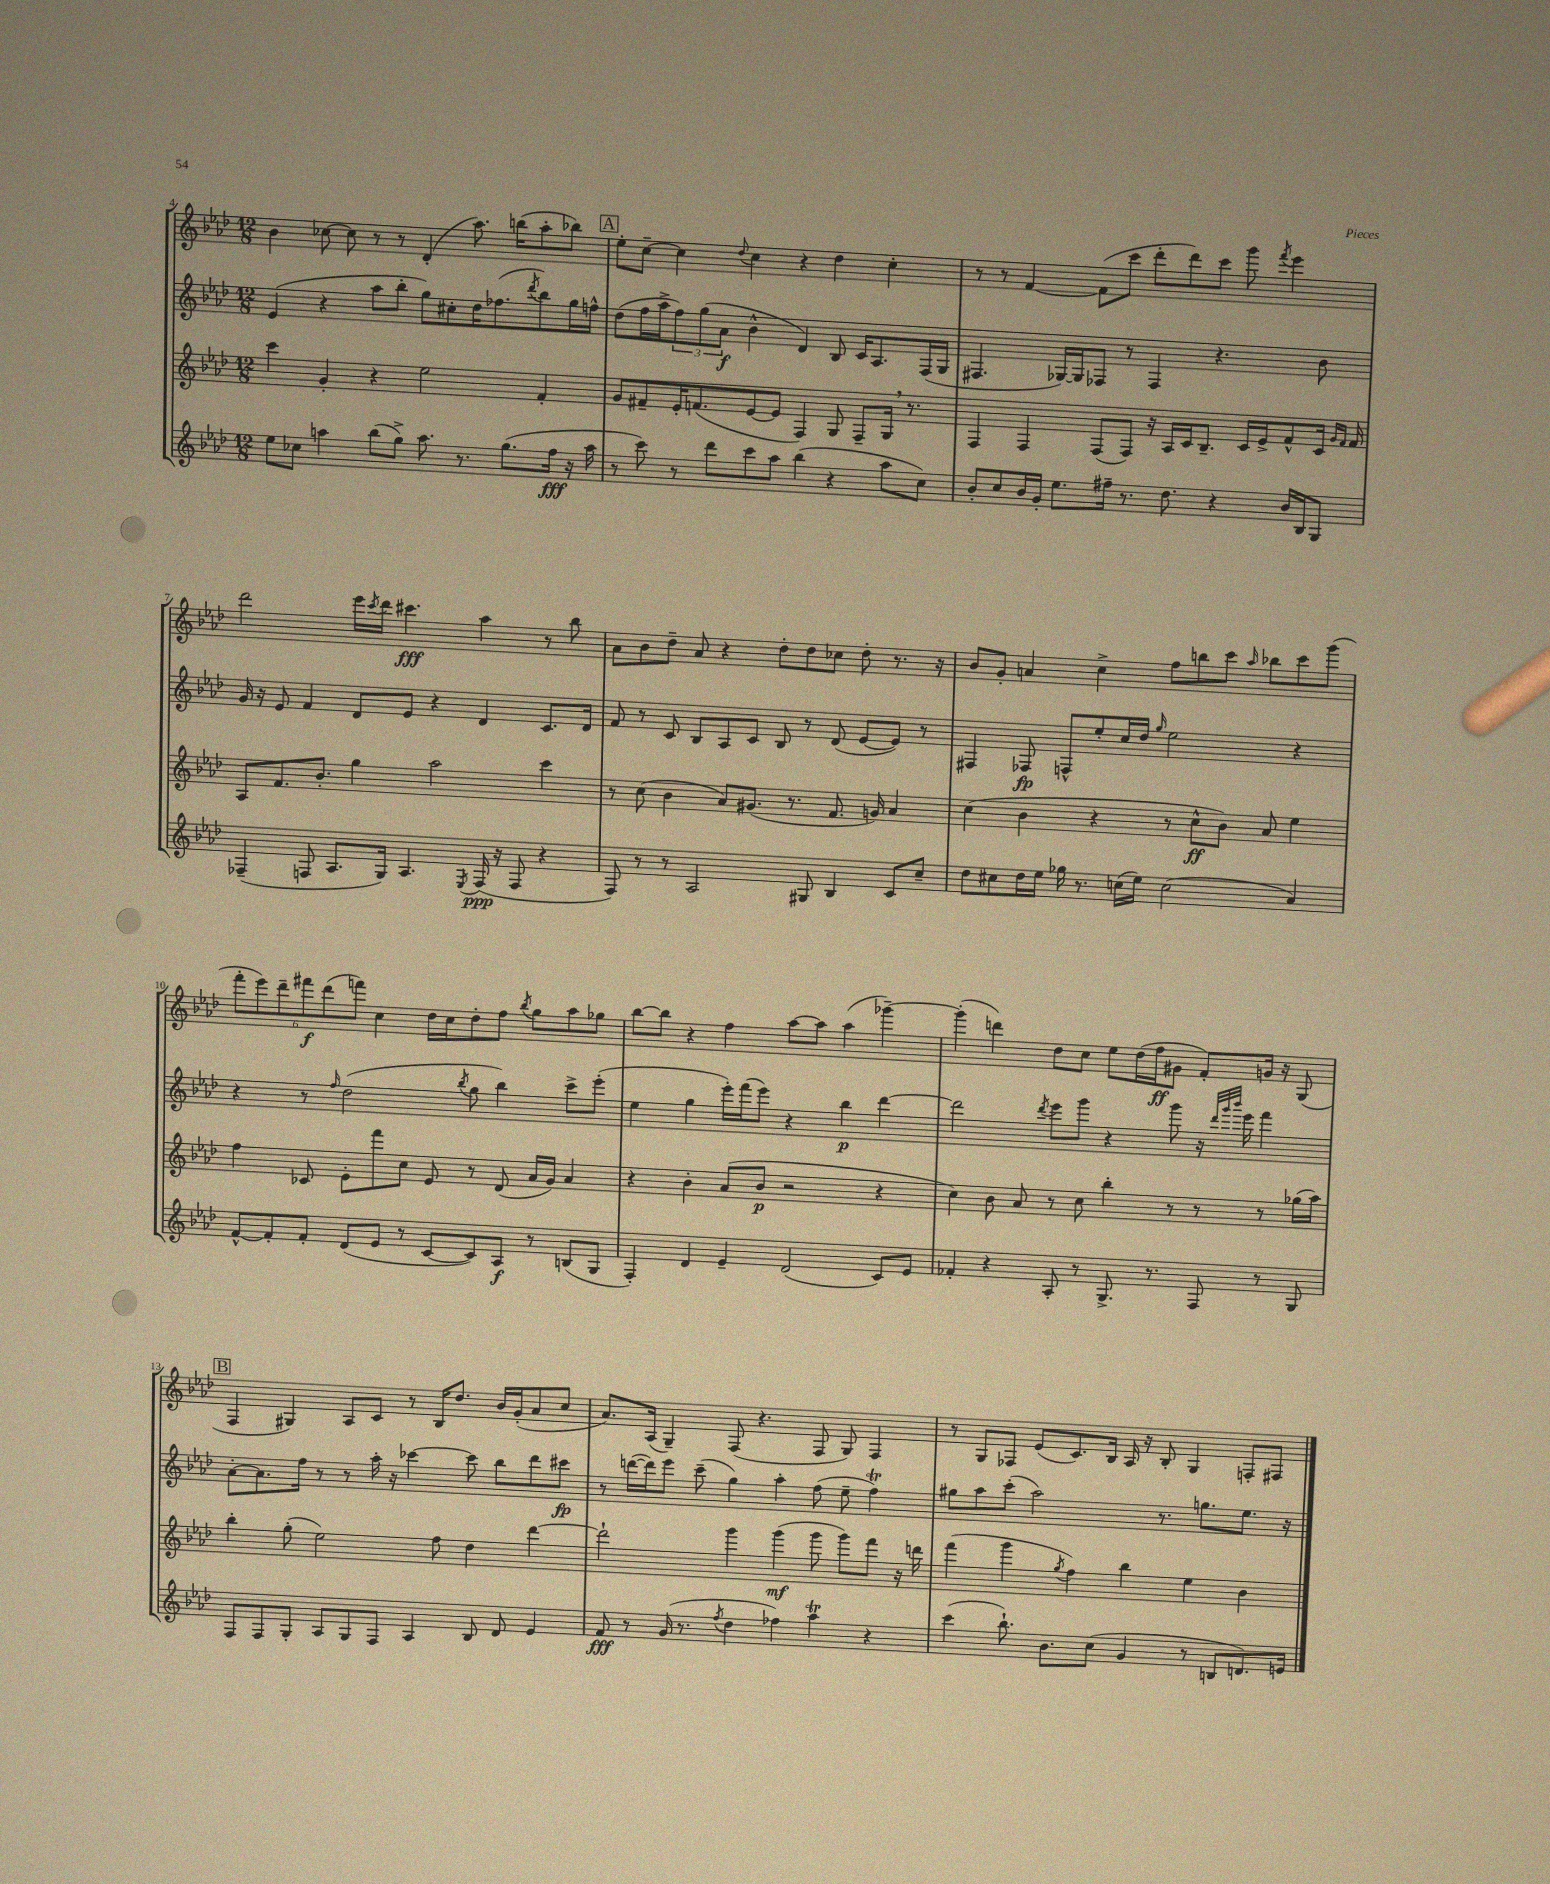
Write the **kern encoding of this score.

**kern	**kern	**kern	**kern
*staff4	*staff3	*staff2	*staff1
*clefG2	*clefG2	*clefG2	*clefG2
*k[b-e-a-d-]	*k[b-e-a-d-]	*k[b-e-a-d-]	*k[b-e-a-d-]
*M12/8	*M12/8	*M12/8	*M12/8
8ee-	4ccc	(4e-	4b-
8cc-	.	.	.
4aa	4g'	4r	[8cc-
.	.	.	8cc-]
(8bb-	4r	8aa-	8r
8gg^)	.	8bb-'	8r
8.aa	2ee-	8gg)	(4d-'
.	.	8cc#'	.
8.r	.	.	.
.	.	16dd-	8.aa-)
.	.	(8.ff-	.
(8.gg	.	.	.
.	.	.	(16bb
.	.	8qddd-	.
.	4f'	8bb-)	8aa-'
16ff	.	.	.
16r	.	16gg	8bb-)
16aa	.	16ff^^	.
=	=	=	=
8r	8g	(8dd-	8ee-'
8ccc)	8f#~	16ff	[8cc~
.	.	16aa-^	.
8r	16e-'	12ff)	4cc]
.	(8.f	.	.
.	.	(12gg	.
8ddd-	.	.	.
.	.	12a-	.
.	.	.	8qqdd-
8ccc	[8e-	4b-^^	4cc
8aa-	8e-]	.	.
(4bb-	4F)	4d-)	4r
4r	8G	8B-	4dd-
.	8F~	16c	.
.	.	8.A-	.
8aa-	16G	.	4cc'
.	8.r	.	.
8cc)	.	(16F	.
.	.	16G	.
=	=	=	=
8b-'	4F	4.F#	8r
8cc	.	.	8r
16b-	4F	.	[4f
16g'	.	.	.
8.ee-	.	[16G-)	.
.	.	16G-]	.
.	(8F	8F-	(8f]
16ff#~	.	.	.
8.r	8F)	8r	8ccc
.	16r	4F-	8ddd-'
8.dd-	16A-	.	.
.	16c	.	8ddd-)
.	8.B-~	.	.
4r	.	4.r	8ccc
.	16c	.	8ggg
.	16e-^	.	.
.	.	.	8qfff
16b-	8f^^	.	4eee-
16B-	.	.	.
8G	16c	8b-	.
.	16qqg	.	.
.	16qqf	.	.
.	16f	.	.
=	=	=	=
(4F-~	8A-	16g	2ddd-
.	.	16r	.
.	8.f	8e-	.
8F	.	4f	.
.	8.b-'	.	.
8.A-	.	.	.
.	4gg	8d-	16eee-
.	.	.	8qccc
16G)	.	.	16ddd-
4.A-	.	8e-	4.ccc#
.	2aa-	4r	.
8qE-	.	.	.
(16F	.	4d-	4aa-
16r	.	.	.
8F	.	.	.
4r	4ccc	8.c	8r
.	.	.	8bb-
.	.	16d-	.
=	=	=	=
8F)	8r	8f	8a-
8r	(8cc	8r	8b-
8r	4b-	8c	8dd-~
2A-	.	8B-	8a-
.	8a-)	8A-	4r
.	(8.g#	8c	.
.	.	8B-	8dd-'
.	8.r	.	.
8G#	.	8r	8dd-
4B-	8.f	(8d-	8cc-
.	.	[8e-	8dd-'
.	16g)	.	.
8c	4a-	8e-])	8.r
8cc~	.	8r	.
.	.	.	16r
=	=	=	=
8dd-	(4cc	4F#	8b-
8cc#	.	.	8g'
16dd-	4b-	8F-	4a
16ee-	.	.	.
16gg-	.	8F^^	.
8.r	.	.	.
.	4r	8ee-'	4cc^
(16cc	.	16cc	.
16ee-)	.	16dd-	.
.	.	16qqgg	.
(2cc	8r	2ee-	8ff
.	8cc^^	.	8bb
.	8b-)	.	8ccc
.	.	.	16qqaa-
.	8a-	.	8bb-
4a-)	4ee-	4r	8ccc
.	.	.	(8ggg
=	=	=	=
[8f^^	4ff	4r	12fff'
.	.	.	12eee-)
8f']	.	.	.
.	.	.	12ddd-~
8f'	8c-	8r	12fff#
.	.	.	(12ddd-
.	.	16qqff	.
(8d-	8e-'	(2dd-	.
.	.	.	12fff)
8e-	8fff	.	4cc
8r	8cc	.	.
[8c	8e-	.	16dd-
.	.	.	16cc
.	.	8qbb-	.
8c])	8r	8gg	8dd-'
8A-	(8d-	4bb-)	8ff
.	.	.	8qbb-
8r	16a-	.	8gg
.	16g)	.	.
(8B	4a-	8ccc^	8aa-
8G	.	(8eee-'	8gg-
=	=	=	=
4F')	4r	4ee-	[8bb-
.	.	.	8bb-]
4d-	4b-'	4gg	4r
4e-~	(8a-	16eee-')	4ff
.	.	(16fff	.
.	8b-	8eee-)	.
(2d-	2r	4r	[8aa-
.	.	.	8aa-]
.	.	4bb-	(4aa-
8c)	4r	[4ddd-	[4ggg-~)
8e-	.	.	.
=	=	=	=
4f-'	4cc)	2ddd-]	(4ggg-']
4r	8b-	.	4ddd)
.	8a-	.	.
.	.	8qddd-	.
8A-'	8r	8eee-	8dd-
8r	8cc	8ggg	8cc
8.G^	4bb-'	4r	8ee-
.	.	.	(16dd-
8.r	.	.	16ff
.	8r	8ggg	8g#
8F	8r	16r	8f')
.	.	32qqddd-	.
.	.	32qqggg	.
.	.	32qqbbb-	.
.	.	16eee-	.
8r	8r	4fff	16g
.	.	.	16r
8G	(16gg-	.	(8G
.	16aa-)	.	.
=	=	=	=
8F	4bb-'	[8a-'	4F
8F	.	8.a-]	.
8G'	(8gg'	.	4G#)
.	.	16ff	.
8A-	2ee-)	8r	.
8G	.	8r	8A-
8F	.	16aa-'	8c
.	.	16r	.
4A-	.	[4ccc-	8r
.	8ff	.	16B-
.	.	.	8.dd-
8B-	4dd-	8ccc-]	.
8d-	.	8bb-	16b-
.	.	.	(16g'
4e-	[4ddd-	8ddd-	8a-
.	.	8ccc#	8cc
=	=	=	=
8f	2ddd-`]	8r	8.a-)
8r	.	([16ddd	.
.	.	16ddd])	(16A-
(16g	.	8eee-	4G~)
8.r	.	.	.
.	.	(8ccc~	.
8qff	.	.	.
4dd-	4ggg	4gg)	(8F
.	.	.	4.r
4ff-)	(4ggg	4aa-'	.
4aa-	8ggg	(8ff	8F
.	8ggg)	8ee-~	8G)
4r	8fff	4ff)	4F
.	16r	.	.
.	16ddd	.	.
=	=	=	=
(4ccc	(4fff	8gg#	8r
.	.	8aa-	8G
8.bb-`)	4ggg	(8ccc'	8F-
.	.	2aa-)	(8e-
8.b-	.	.	.
.	8qgg	.	.
.	4ff)	.	8.c)
(8cc	.	.	.
.	.	.	16B-
4g	4bb-	.	16A-
.	.	.	16r
.	.	8.r	8B-'
8r	4ee-	.	4G
.	.	8.gg	.
8B	.	.	.
8.d)	4b-	8.ee-	8F'
.	.	.	8F#
16e	.	16r	.
==	==	==	==
*-	*-	*-	*-
